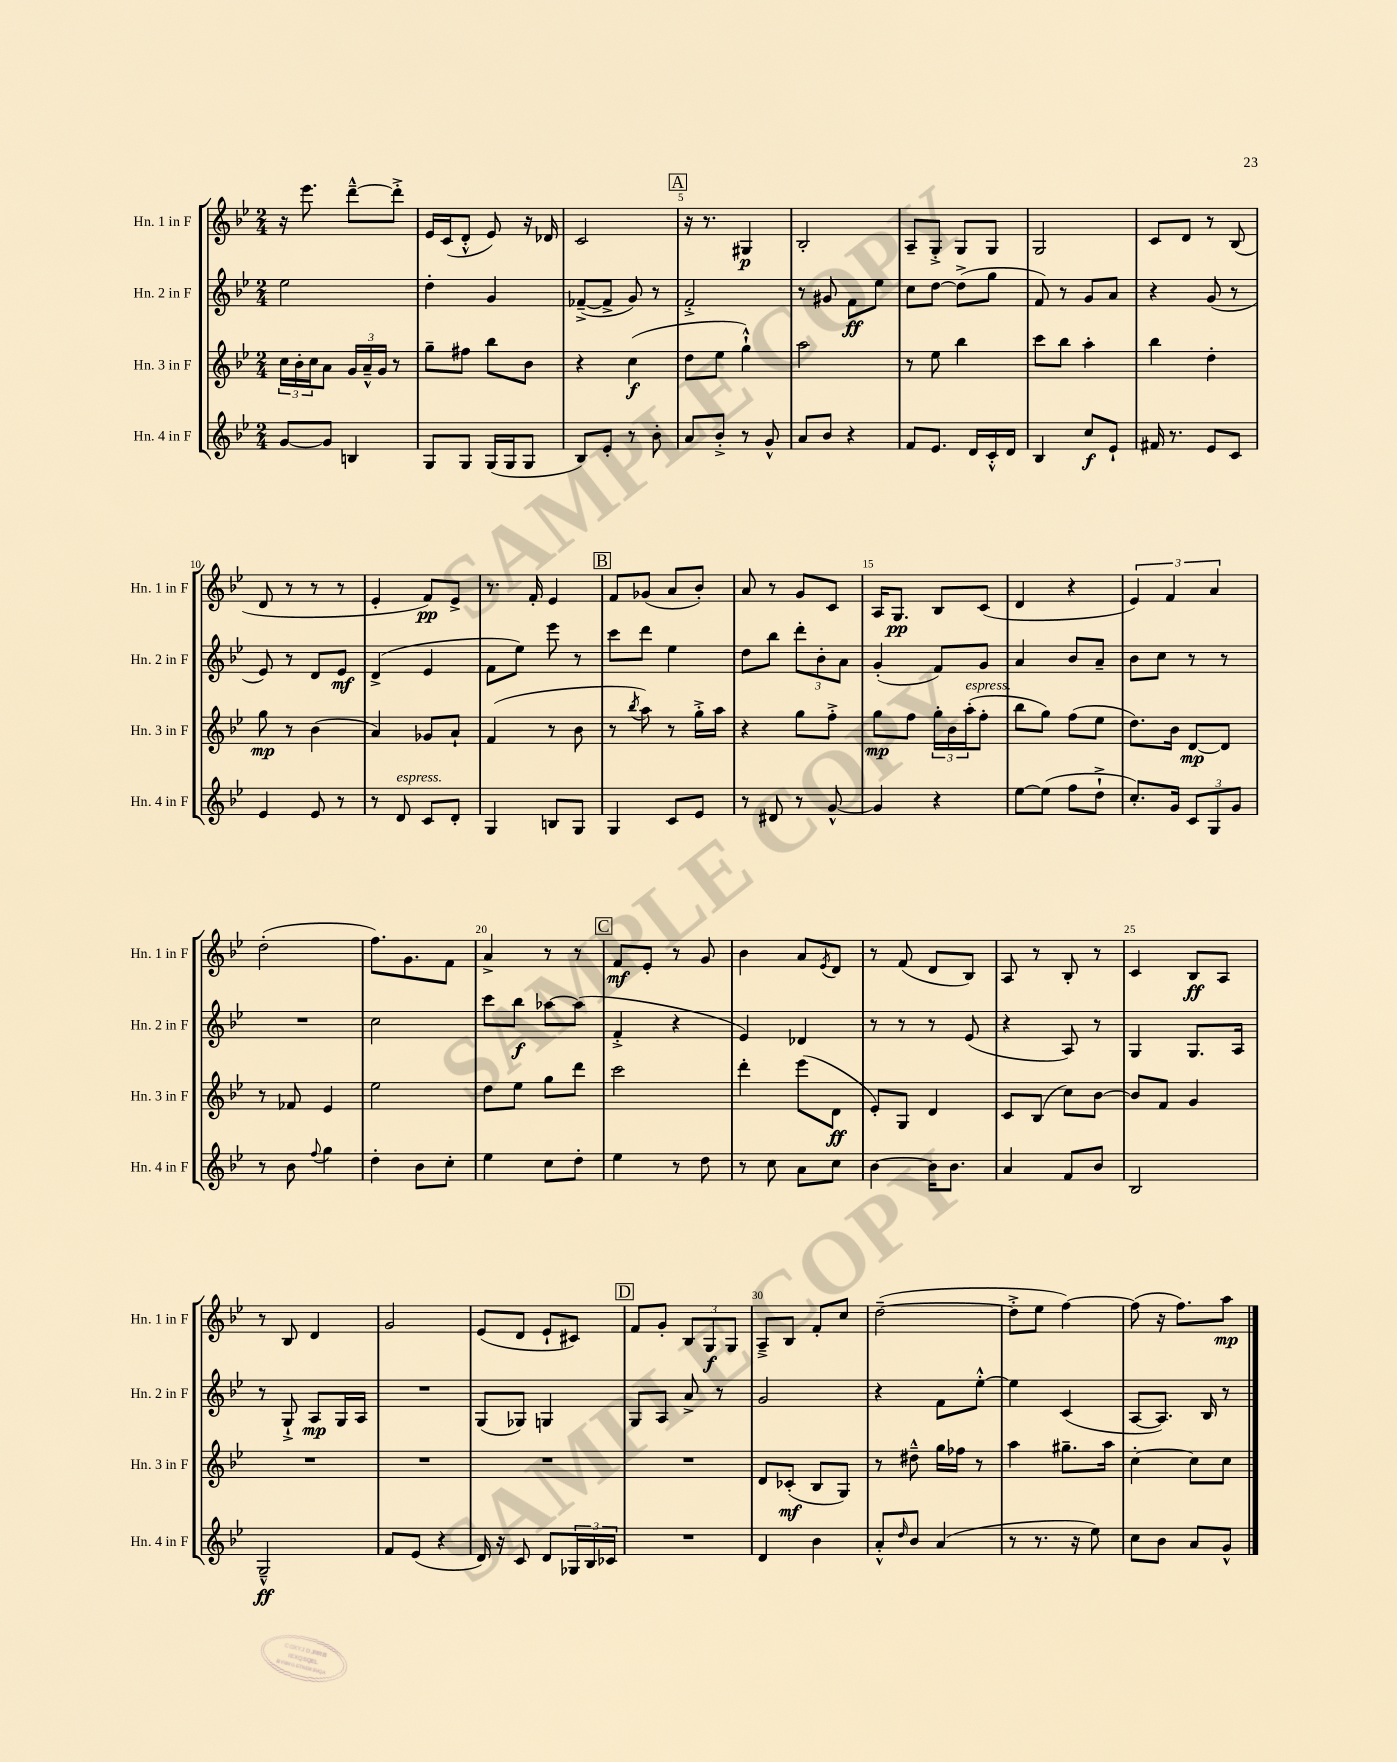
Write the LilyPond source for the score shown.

<<
\new StaffGroup <<
\new Staff = "s0" \with { instrumentName = "Hn. 1 in F" shortInstrumentName = "Hn. 1 in F" } {
    \clef treble \key bes \major \numericTimeSignature \time 2/4
    r16 ees'''8. d'''8~---^ d'''8-.-> |
    ees'16 c'16( d'8-.-^ ees'8) r16 des'16 |
    c'2 |
    \mark \markup { \box "A" } r16 r8. gis4\p |
    bes2-. |
    a8-- g8-.-> g8 g8 |
    g2 |
    c'8 d'8 r8 bes8( |
    d'8 r8 r8 r8 |
    ees'4-. f'8\pp) ees'8-> |
    r8. f'16-. ees'4 |
    \mark \markup { \box "B" } f'8 ges'8( a'8 bes'8-.) |
    a'8 r8 g'8 c'8 |
    a16 g8.\pp bes8 c'8( |
    d'4 r4 |
    \tuplet 3/2 { ees'4) f'4 a'4 } |
    d''2-.( |
    f''8.) g'8. f'8 |
    a'4-> r8 r8 |
    \mark \markup { \box "C" } f'8\mf ees'8-. r8 g'8 |
    bes'4 a'8 \acciaccatura { ees'8 } d'8 |
    r8 f'8( d'8 bes8) |
    a8 r8 bes8-. r8 |
    c'4 bes8\ff a8 |
    r8 bes8 d'4 |
    g'2 |
    ees'8( d'8 ees'8-! cis'8) |
    \mark \markup { \box "D" } f'8 g'8-. \tuplet 3/2 { bes8 g8\f g8 } |
    a8---> bes8 f'8-. c''8 |
    d''2~--( |
    d''8-.-> ees''8 f''4~) |
    f''8( r16 f''8.) a''8\mp \bar "|." |
}
\new Staff = "s1" \with { instrumentName = "Hn. 2 in F" shortInstrumentName = "Hn. 2 in F" } {
    \clef treble \key bes \major \numericTimeSignature \time 2/4
    ees''2 |
    d''4-. g'4 |
    fes'8~--->( fes'8-> g'8) r8 |
    \mark \markup { \box "A" } f'2-.-> |
    r8 gis'8 f'8\ff ees''8 |
    c''8 d''8~ d''8->( g''8 |
    f'8) r8 g'8 a'8 |
    r4 g'8( r8 |
    ees'8) r8 d'8 ees'8\mf |
    d'4->( ees'4 |
    f'8 ees''8) ees'''8 r8 |
    \mark \markup { \box "B" } c'''8 d'''8 ees''4 |
    d''8 bes''8 \tuplet 3/2 { d'''8-. bes'8-. a'8 } |
    g'4-.( f'8) g'8 |
    a'4 bes'8 a'8-- |
    bes'8 c''8 r8 r8 |
    R2 |
    c''2 |
    c'''8 bes''8\f aes''8~ aes''8( |
    \mark \markup { \box "C" } f'4-.-> r4 |
    ees'4) des'4 |
    r8 r8 r8 ees'8( |
    r4 a8) r8 |
    g4 g8. a16 |
    r8 g8-!-> a8\mp g16 a16 |
    R2 |
    g8( ges8) g4 |
    \mark \markup { \box "D" } g8 a8 a'8-> r8 |
    g'2 |
    r4 f'8 ees''8~-.-^ |
    ees''4 c'4( |
    a8~ a8.) bes16 r8 \bar "|." |
}
\new Staff = "s2" \with { instrumentName = "Hn. 3 in F" shortInstrumentName = "Hn. 3 in F" } {
    \clef treble \key bes \major \numericTimeSignature \time 2/4
    \tuplet 3/2 { c''16 bes'16-. c''16 } a'8 \tuplet 3/2 { g'16 a'16---^ g'16 } r8 |
    g''8-- fis''8 bes''8 bes'8 |
    r4 c''4\f( |
    \mark \markup { \box "A" } d''8 ees''8 g''4-!-^) |
    a''2 |
    r8 ees''8 bes''4 |
    c'''8 bes''8 a''4-. |
    bes''4 d''4-. |
    g''8\mp r8 bes'4( |
    a'4) ges'8 a'8-! |
    f'4( r8 bes'8 |
    \mark \markup { \box "B" } r8 \acciaccatura { bes''8 } a''8) r8 g''16-.-> a''16 |
    r4 g''8 f''8-.-> |
    g''8\mp f''8 \tuplet 3/2 { g''16-. bes'16 a''16-.^\markup { \italic "espress." }( } f''8-. |
    bes''8 g''8) f''8( ees''8 |
    d''8.) bes'16 d'8~\mp d'8 |
    r8 fes'8 ees'4 |
    ees''2 |
    d''8 ees''8 g''8 d'''8 |
    \mark \markup { \box "C" } c'''2 |
    d'''4-. ees'''8( d'8\ff |
    ees'8-.) g8 d'4 |
    c'8 bes8( c''8) bes'8~ |
    bes'8 f'8 g'4 |
    R2 |
    R2 |
    R2 |
    \mark \markup { \box "D" } R2 |
    d'8 ces'8-.\mf( bes8 g8) |
    r8 dis''8---^ g''16 fes''16 r8 |
    a''4 gis''8.-- a''16 |
    c''4~-. c''8 c''8 \bar "|." |
}
\new Staff = "s3" \with { instrumentName = "Hn. 4 in F" shortInstrumentName = "Hn. 4 in F" } {
    \clef treble \key bes \major \numericTimeSignature \time 2/4
    g'8~ g'8 b4 |
    g8 g8 g16( g16 g8 |
    bes8) ees'8-. r8 bes'8-. |
    \mark \markup { \box "A" } a'8 bes'8-.-> r8 g'8-^ |
    a'8 bes'8 r4 |
    f'8 ees'8. d'16 c'16-.-^ d'16 |
    bes4 c''8\f ees'8-! |
    fis'16 r8. ees'8 c'8 |
    ees'4 ees'8 r8 |
    r8 d'8^\markup { \italic "espress." } c'8 d'8-. |
    g4 b8 g8 |
    \mark \markup { \box "B" } g4 c'8 ees'8 |
    r8 dis'8 r8 g'8~-^ |
    g'4 r4 |
    ees''8~ ees''8( f''8 d''8-!-> |
    c''8.-.) g'16 \tuplet 3/2 { c'8 g8 g'8 } |
    r8 bes'8 \appoggiatura { f''8 } g''4 |
    d''4-. bes'8 c''8-. |
    ees''4 c''8 d''8-. |
    \mark \markup { \box "C" } ees''4 r8 d''8 |
    r8 c''8 a'8 c''8 |
    bes'4~ bes'16 bes'8. |
    a'4 f'8 bes'8 |
    bes2 |
    g2---^\ff |
    f'8 ees'8( r4 |
    d'16) r16 c'8 d'8 \tuplet 3/2 { ges16 bes16 ces'16 } |
    \mark \markup { \box "D" } R2 |
    d'4 bes'4 |
    a'8-.-^ \grace { d''16 } bes'8 a'4( |
    r8 r8. r16 ees''8) |
    c''8 bes'8 a'8 g'8-^ \bar "|." |
}
>>
>>
\layout { \context { \Score currentBarNumber = #2 \override BarNumber.break-visibility = ##(#f #t #t) barNumberVisibility = #(every-nth-bar-number-visible 5) } }
